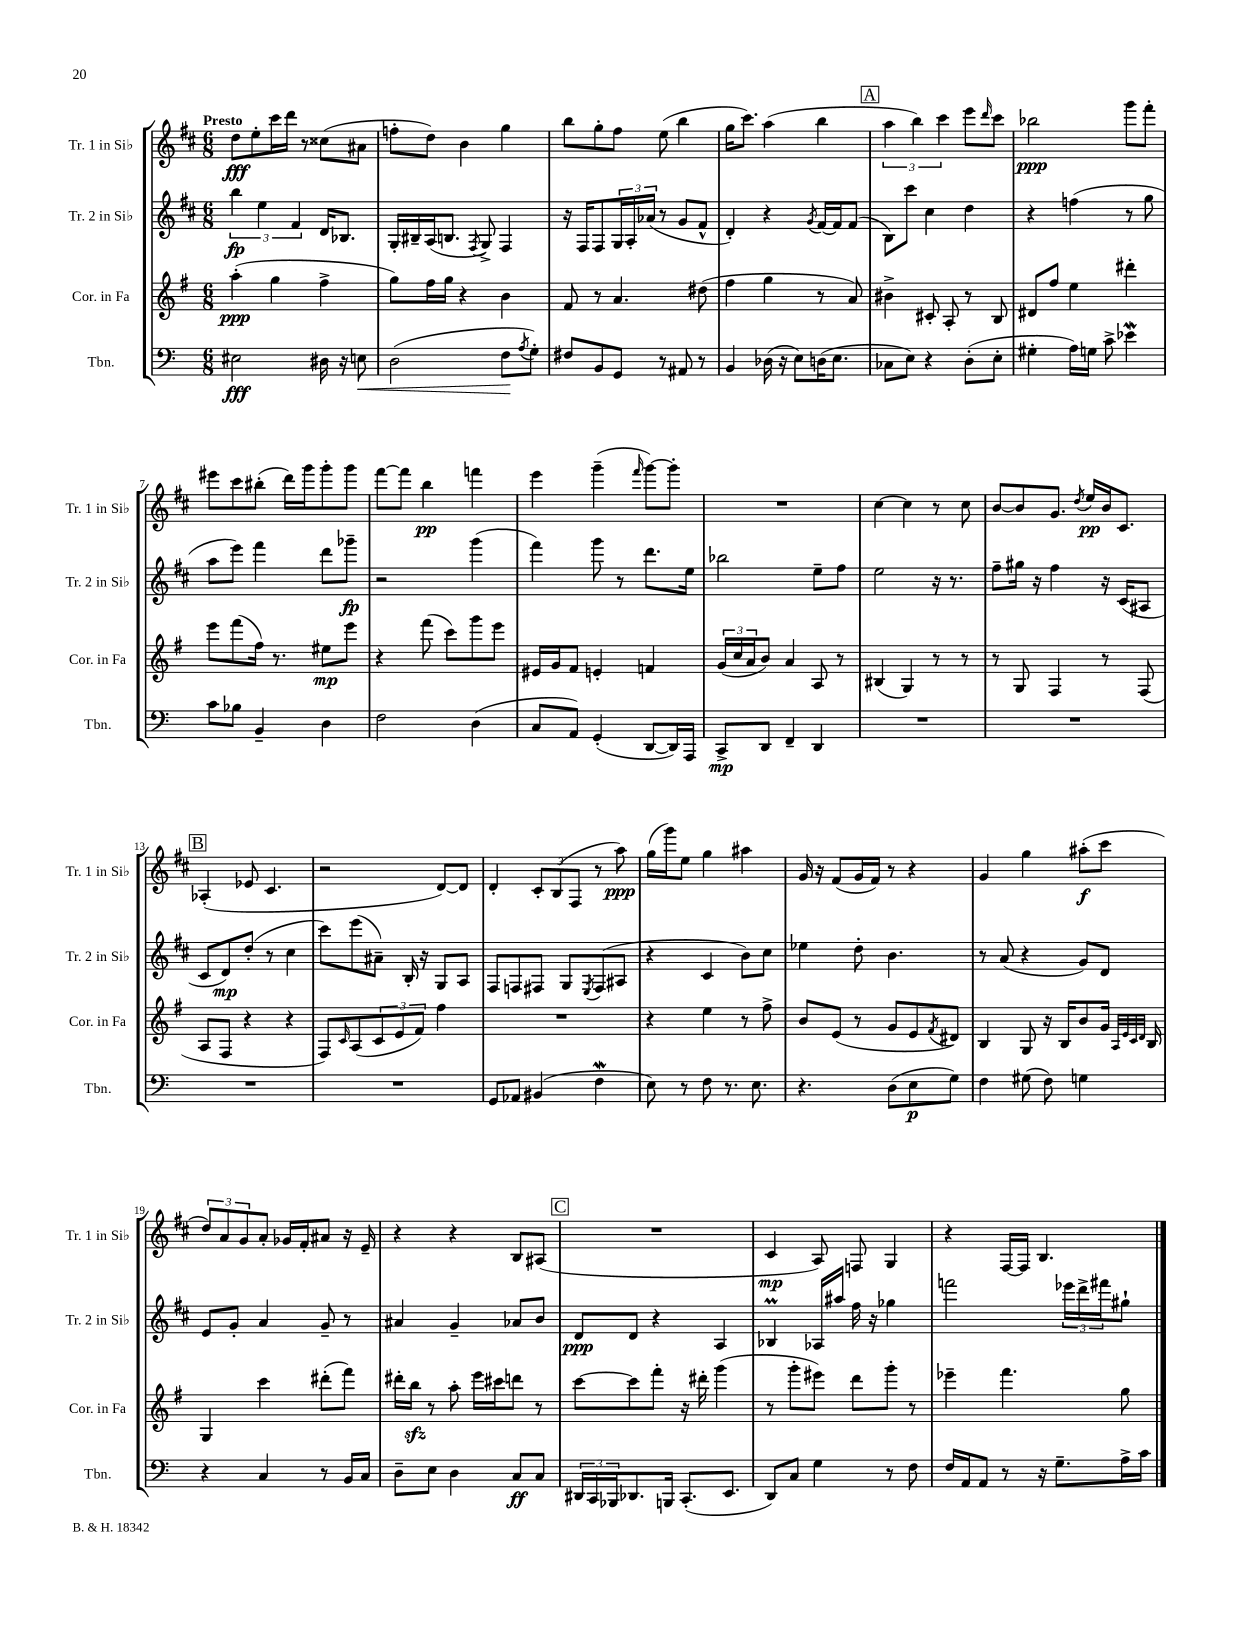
<<
\new StaffGroup <<
\new Staff = "s0" \with { instrumentName = "Tr. 1 in Sib" shortInstrumentName = "Tr. 1 in Sib" } {
    \clef treble \key d \major \numericTimeSignature \time 6/8 \tempo "Presto"
    d''8\fff e''8-. cis'''16 d'''16 r8 cisis''8( ais'8 |
    f''8-. d''8) b'4 g''4 |
    b''8 g''8-. fis''8 e''8( b''4 |
    g''16 cis'''8.) a''4( b''4 |
    \mark \markup { \box "A" } \tuplet 3/2 { a''4 b''4) cis'''4 } e'''8 \grace { d'''16 } cis'''8 |
    bes''2\ppp g'''8 fis'''8-. |
    eis'''8 cis'''8 bis''8-.( d'''16) g'''16 g'''8-. g'''8 |
    fis'''8~ fis'''8 b''4\pp f'''4 |
    e'''4 g'''4--( \grace { fis'''16 } g'''8~) g'''8-. |
    R2. |
    cis''4~ cis''4 r8 cis''8 |
    b'8~ b'8 g'8. \acciaccatura { d''8 } e''16\pp b'16 cis'8. |
    \mark \markup { \box "B" } aes4-.( ees'8 cis'4. |
    r2 d'8~) d'8 |
    d'4-. \tuplet 3/2 { cis'8-. b8( fis8 } r8 a''8\ppp) |
    g''16( g'''16) e''8 g''4 ais''4 |
    g'16 r16 fis'8( g'16 fis'16) r8 r4 |
    g'4 g''4 ais''8-.\f( cis'''8 |
    \tuplet 3/2 { d''8) a'8 g'8 } a'8-. ges'16 fis'16-. ais'8 r16 e'16-- |
    r4 r4 b8 ais8( |
    \mark \markup { \box "C" } R2. |
    cis'4\mp a8) f8 g4 |
    r4 fis16~ fis16 b4. \bar "|." |
}
\new Staff = "s1" \with { instrumentName = "Tr. 2 in Sib" shortInstrumentName = "Tr. 2 in Sib" } {
    \clef treble \key d \major \numericTimeSignature \time 6/8
    \tuplet 3/2 { b''4\fp e''4 fis'4 } d'16 bes8. |
    g16-. bis16-- a16( b8. \acciaccatura { fis8 } g8->) fis4 |
    r16 fis16 fis8 \tuplet 3/2 { g16 a16-. aes'16( } r8 g'8 fis'8-^ |
    d'4-.) r4 \acciaccatura { g'8 } fis'16~ fis'16 fis'8( |
    \mark \markup { \box "A" } b8) cis'''8 cis''4 d''4 |
    r4 f''4( r8 g''8 |
    a''8 e'''8) fis'''4 d'''8 ges'''8--\fp |
    r2 g'''4( |
    fis'''4) g'''8 r8 d'''8. e''16 |
    bes''2 e''8-- fis''8 |
    e''2 r16 r8. |
    fis''8-- gis''16 r16 fis''4 r16 cis'16( ais8 |
    \mark \markup { \box "B" } cis'8 d'8\mp) d''8-.( r8 cis''4 |
    cis'''8) e'''8( ais'8--) b16-. r16 g8 a8 |
    fis8 f8 fis8 g8 \acciaccatura { e8 } fis8( ais8 |
    r4 cis'4 b'8) cis''8 |
    ees''4 d''8-. b'4. |
    r8 a'8( r4 g'8) d'8 |
    e'8 g'8-. a'4 g'8-- r8 |
    ais'4 g'4-- aes'8 b'8 |
    \mark \markup { \box "C" } d'8\ppp d'8 r4 a4 |
    bes4\prall aes16 ais''16 fis''16 r16 ges''4 |
    f'''2 \tuplet 3/2 { ees'''16 d'''16-> fis'''16 } gis''8-! \bar "|." |
}
\new Staff = "s2" \with { instrumentName = "Cor. in Fa" shortInstrumentName = "Cor. in Fa" } {
    \clef treble \key g \major \numericTimeSignature \time 6/8
    a''4-.\ppp( g''4 fis''4-> |
    g''8) fis''16 g''16 r4 b'4 |
    fis'8 r8 a'4. dis''8( |
    fis''4 g''4 r8 a'8) |
    \mark \markup { \box "A" } bis'4-> cis'8-. a8-. r8 b8 |
    dis'8 fis''8 e''4 dis'''4-. |
    e'''8 fis'''8( fis''16) r8. eis''8\mp e'''8 |
    r4 fis'''8( c'''8) g'''8 e'''8 |
    eis'16 g'16 fis'8 e'4-. f'4 |
    \tuplet 3/2 { g'16( c''16 a'16 } b'8) a'4 a8 r8 |
    bis4( g4) r8 r8 |
    r8 g8 fis4 r8 fis8( |
    \mark \markup { \box "B" } a8 fis8 r4 r4 |
    fis8) \grace { c'16 } a8( \tuplet 3/2 { c'8 e'8 fis'8) } fis''4 |
    R2. |
    r4 e''4 r8 fis''8-> |
    b'8 e'8( r8 g'8 e'8 \acciaccatura { fis'8 } dis'8) |
    b4 g8 r16 b16 b'8 g'16 \grace { a32 e'32 c'32 d'32 } b16 |
    g4 c'''4 dis'''8-.( fis'''8) |
    dis'''16-. b''16\sfz r8 a''8-. e'''16 cis'''16 d'''8 r8 |
    \mark \markup { \box "C" } c'''8~ c'''8 fis'''8-. r16 dis'''16-. g'''4( |
    r8 g'''8-. eis'''8) d'''8 g'''8-. r8 |
    ees'''4-- fis'''4. g''8 \bar "|." |
}
\new Staff = "s3" \with { instrumentName = "Tbn." shortInstrumentName = "Tbn." } {
    \clef bass \key c \major \numericTimeSignature \time 6/8
    eis2\fff dis16 r16 e8\< |
    d2( f8\! \acciaccatura { a8 } g8-.) |
    fis8 b,8 g,8 r8 ais,8 r8 |
    b,4 des16( r16 e8) d16( e8. |
    \mark \markup { \box "A" } ces8 e8) r4 d8-.( e8-. |
    gis4-. a16) g16 c'8-> ees'4\mordent |
    c'8 bes8 b,4-- d4 |
    f2 d4( |
    c8 a,8) g,4-.( d,8~ d,16) a,,16 |
    c,8->\mp d,8 f,4-- d,4 |
    R2. |
    R2. |
    \mark \markup { \box "B" } R2. |
    R2. |
    g,8 aes,8 bis,4( f4\mordent |
    e8) r8 f8 r8. e8. |
    r4. d8( e8\p g8) |
    f4 gis8( f8) g4 |
    r4 c4 r8 b,16 c16 |
    d8-- e8 d4 c8\ff c8 |
    \mark \markup { \box "C" } \tuplet 3/2 { dis,16 c,16 bes,,16 } des,8. b,,16 c,8.-.( e,8. |
    d,8) c8 g4 r8 f8 |
    f16 a,16 a,8 r8 r16 g8.-- a16-> c'16 \bar "|." |
}
>>
>>
